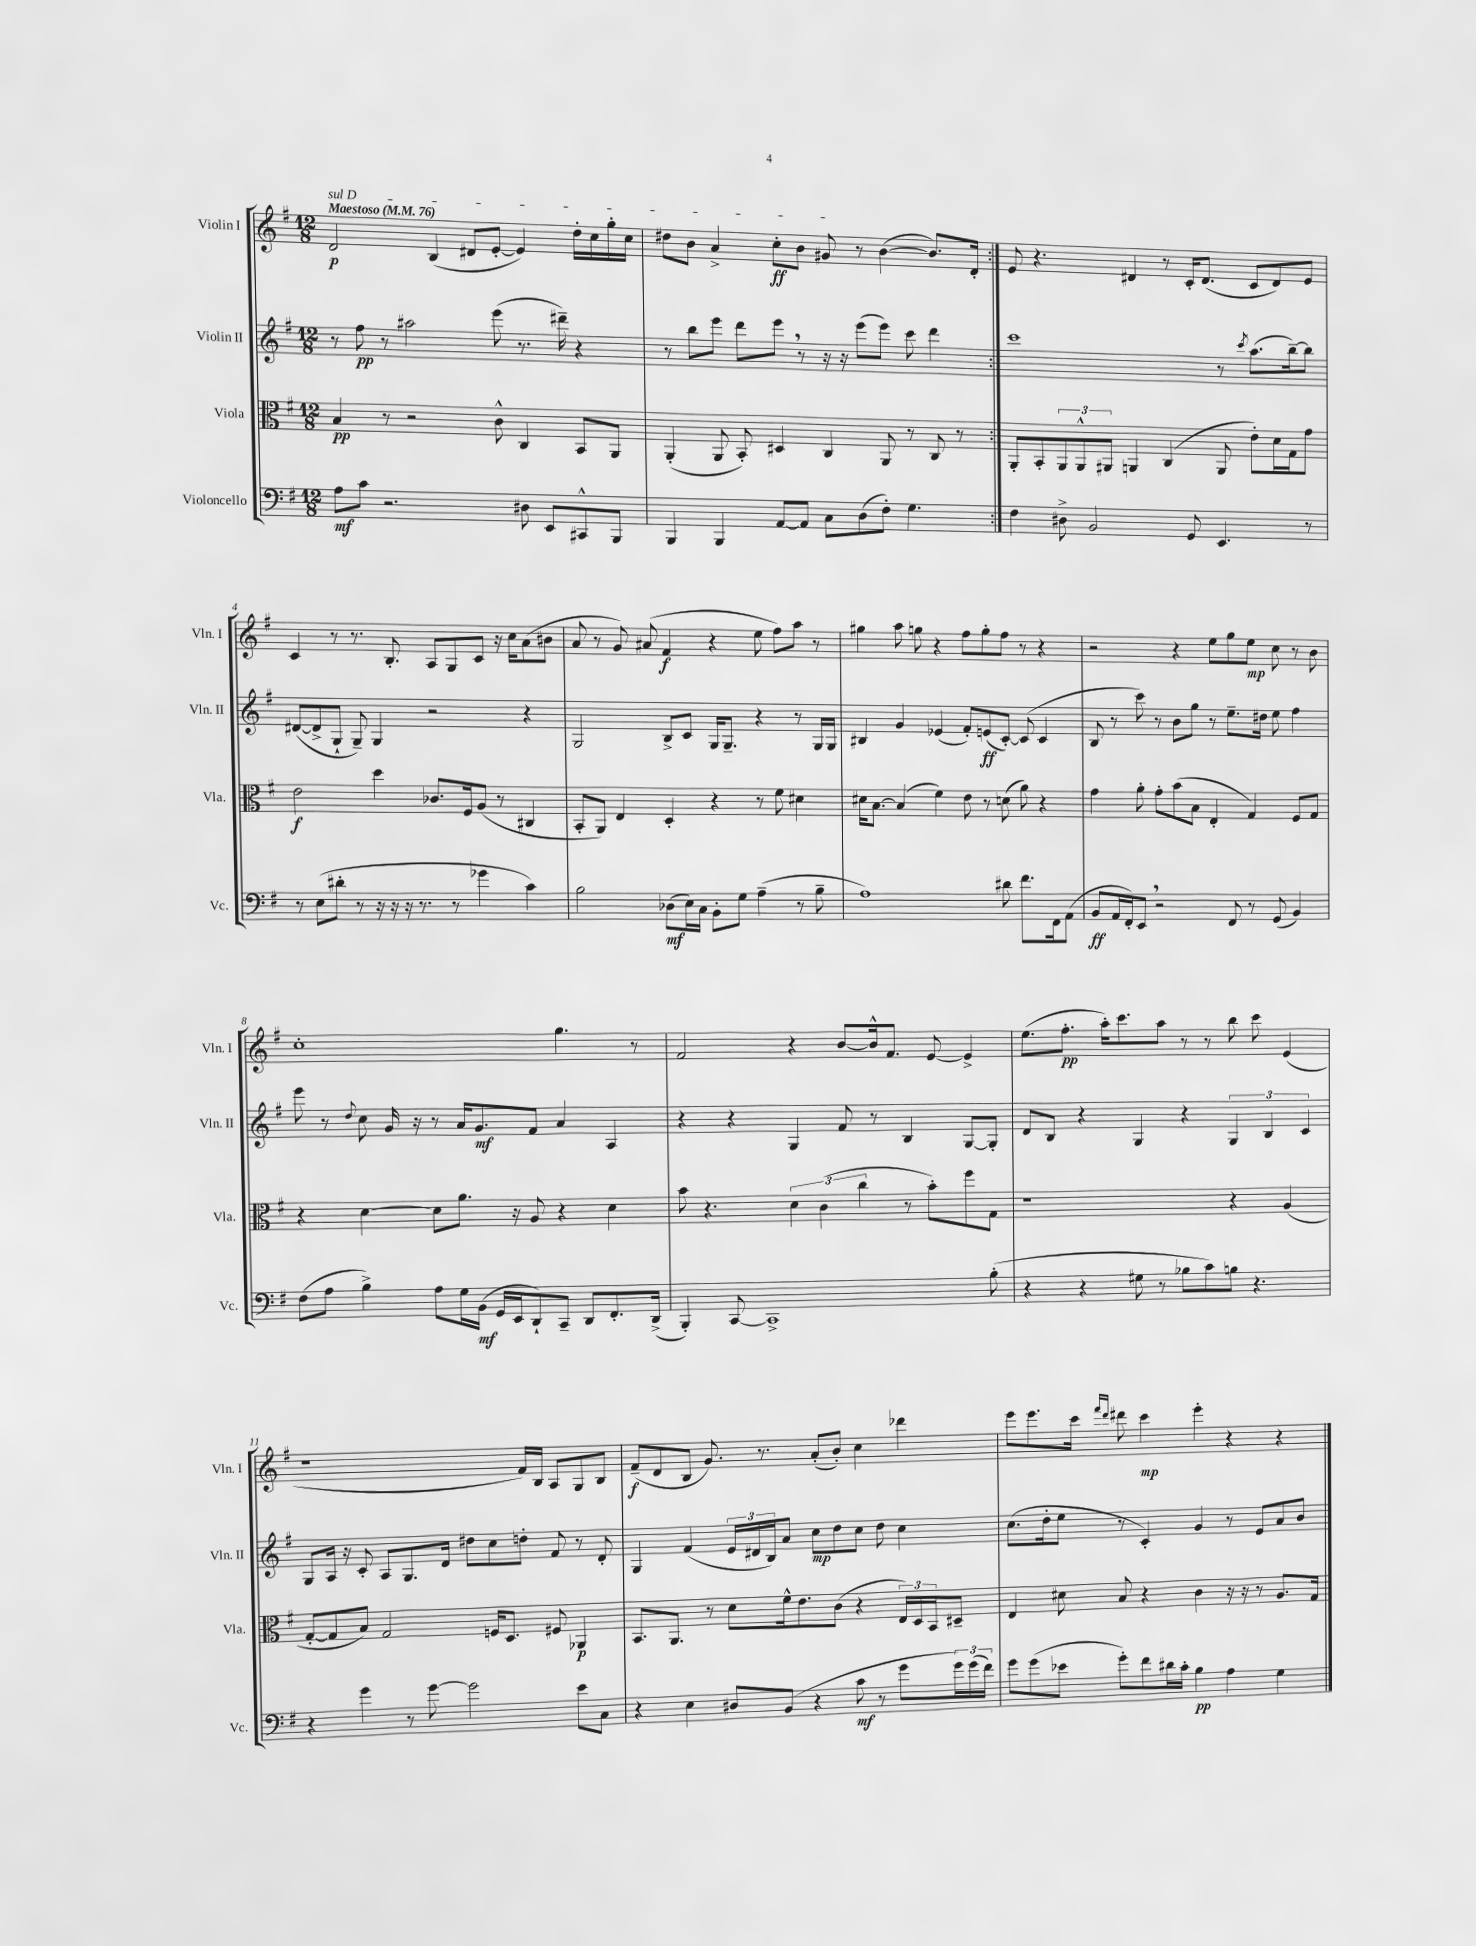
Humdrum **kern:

**kern	**dynam	**kern	**dynam	**kern	**dynam	**kern	**dynam
*part4	*part4	*part3	*part3	*part2	*part2	*part1	*part1
*staff4	*staff4	*staff3	*staff3	*staff2	*staff2	*staff1	*staff1
*I"Violoncello	*	*I"Viola	*	*I"Violin II	*	*I"Violin I	*
*I'Vc.	*	*I'Vla.	*	*I'Vln. II	*	*I'Vln. I	*
*clefF4	*	*clefC3	*	*clefG2	*	*clefG2	*
*k[f#]	*	*k[f#]	*	*k[f#]	*	*k[f#]	*
*M12/8	*	*M12/8	*	*M12/8	*	*M12/8	*
*MM76	*	*MM76	*	*MM76	*	*MM76	*
=1	=1	=1	=1	=1	=1	=1	=1
!	!	!	!	!	!	!LO:TX:a:B:t=Maestoso	!
!	!	!	!	!	!	!LO:TX:a:i:t=sul D	!
8A\L	mf	4B/	pp	8r	.	2d/	p
8c\J	.	.	.	8ff#\	pp	.	.
2.r	.	8r	.	8r	.	.	.
.	.	2r	.	2aa#X\	.	.	.
.	.	.	.	.	.	(4B/	.
.	.	.	.	.	.	8d#X/L	.
.	.	8c^^\	.	(8eee\	.	[8e'/J	.
8D#X\	.	4C/	.	8.r	.	4e/])	.
8EE/L	.	.	.	.	.	.	.
.	.	.	.	16ddd#X~\)	.	.	.
8CC#X^^/	.	8BB/L	.	4r	.	16dd'\LL	.
.	.	.	.	.	.	16cc\	.
8BBB/J	.	8AA/J	.	.	.	16gg'\	.
.	.	.	.	.	.	16cc\JJ	.
=2	=2	=2	=2	=2	=2	=2	=2
4BBB/	.	(4AA'/	.	8r	.	8dd#X\L	.
.	.	.	.	8bb\L	.	8b\J	.
4BBB/	.	8AA/	.	8eee\J	.	4a^/	.
.	.	8BB'/)	.	8ddd\L	.	.	.
[8AA/L	.	4D#X/	.	8eee,\J	.	8cc'\L	ff
8AA/J]	.	.	.	8r	.	8b\J	.
8C\L	.	4C/	.	16r	.	8g#X/	.
.	.	.	.	16r	.	.	.
(8D\	.	.	.	(8eee\L	.	8r	.
8F#'\J)	.	8AA/	.	8eee\J)	.	([4b\	.
4.G\	.	8r	.	8ccc\	.	.	.
.	.	8C/	.	4ddd\	.	8.b/L])	.
.	.	8r	.	.	.	.	.
.	.	.	.	.	.	16d'/Jk	.
=3:|!	=3:|!	=3:|!	=3:|!	=3:|!	=3:|!	=3:|!	=3:|!
4F#\	.	8AA'/L	.	1ccc	.	8e/	.
.	.	8BB'/	.	.	.	4.r	.
8D#X^\	.	12AA/	.	.	.	.	.
.	.	12AA^^/	.	.	.	.	.
2BB/	.	.	.	.	.	.	.
.	.	12AA#X/J	.	.	.	.	.
.	.	4AAn/	.	.	.	4d#X/	.
.	.	(4C/	.	.	.	8r	.
8GG/	.	.	.	.	.	16c'/KL	.
.	.	.	.	.	.	(8.d#/J	.
4.EE/	.	8AA/	.	8r	.	.	.
.	.	.	.	8qccc/	.	.	.
.	.	8e'\L)	.	(8.aa\L	.	8c/L	.
.	.	16d\L	.	.	.	8d#/)	.
.	.	16G\J	.	[16bb~\k)	.	.	.
8r	.	8g\J	.	8bb\J]	.	8e/J	.
!!LO:LB:g=z
=4	=4	=4	=4	=4	=4	=4	=4
8r	.	2e\	f	([8d#X/L	.	4c/	.
(8E\L	.	.	.	8d#^/]	.	.	.
8d#X'\J	.	.	.	8G`/J	.	8r	.
8r	.	.	.	8G~/)	.	8.r	.
16r	.	4dd\	.	4G/	.	.	.
16r	.	.	.	.	.	8.B'/	.
16r	.	.	.	.	.	.	.
8.r	.	.	.	.	.	.	.
.	.	8.c-X/L	.	2r	.	8A/L	.
8r	.	.	.	.	.	8G/	.
.	.	16F#/k	.	.	.	.	.
4g-X\	.	(8A/J	.	.	.	8c/J	.
.	.	8r	.	.	.	16r	.
.	.	.	.	.	.	16cc\KL	.
4c\)	.	4C#X/	.	4r	.	(8a\	.
.	.	.	.	.	.	8b#X\J	.
=5	=5	=5	=5	=5	=5	=5	=5
2B\	.	8BB'/L	.	2G/	.	8a/	.
.	.	8AA/J)	.	.	.	8r	.
.	.	4E/	.	.	.	8g/)	.
.	.	.	.	.	.	(8a#X/	.
(8D-X\L	mf	4D'/	.	8B^/L	.	4f#/	f
16E\L)	.	.	.	8c/J	.	.	.
16C\JJ	.	.	.	.	.	.	.
8BB'\L	.	4r	.	16G/KL	.	4r	.
.	.	.	.	8.G~/J	.	.	.
8G\J	.	.	.	.	.	.	.
(4A~\	.	8r	.	4r	.	8ee\	.
.	.	8f#\	.	.	.	8ff#\L)	.
8r	.	4d#X\	.	8r	.	8aa\J	.
8B~\	.	.	.	16G/LL	.	8r	.
.	.	.	.	16G/JJ	.	.	.
=6	=6	=6	=6	=6	=6	=6	=6
1A)	.	16d#X\KL	.	4B#X/	.	4gg#X\	.
.	.	[8.B\J	.	.	.	.	.
.	.	(4B/]	.	4g/	.	8aa\	.
.	.	.	.	.	.	8ggn\	.
.	.	4f#\)	.	(4e-X/	.	4r	.
.	.	8e\	.	8f#'/L)	.	8ff#\L	.
.	.	8r	.	(8en/	ff	8gg'\	.
8d#X\	.	(8dn\	.	[8c'/J)	.	8ff#\J	.
8.f#\L	.	8a\)	.	(8c/]	.	8r	.
.	.	4r	.	4c/	.	4r	.
16FF#\k	.	.	.	.	.	.	.
(8AA\J	.	.	.	.	.	.	.
=7	=7	=7	=7	=7	=7	=7	=7
8BB/L	ff	4g\	.	8B/	.	2r	.
16AA/L	.	.	.	8r	.	.	.
16FF#'/J)	.	.	.	.	.	.	.
8EE,/J	.	8a'\	.	8ccc\)	.	.	.
2r	.	8g'\L	.	8r	.	.	.
.	.	(8b\	.	8b\L	.	4r	.
.	.	8B\J	.	8gg\J	.	.	.
.	.	4E'/	.	8r	.	8ee\L	.
8FF#/	.	.	.	8.ee~\L	.	8gg\	.
8r	.	4G/)	.	.	.	8ee\J	mp
.	.	.	.	16dd#X\Jk	.	.	.
(8GG/	.	.	.	8ee\	.	8cc\	.
4BB/)	.	8F#/L	.	4ff#\	.	8r	.
.	.	8G/J	.	.	.	8b\	.
!!LO:LB:g=z
=8	=8	=8	=8	=8	=8	=8	=8
(8F#\L	.	4r	.	8eee\	.	1cc'	.
8A\J	.	.	.	8r	.	.	.
.	.	.	.	8qqdd/	.	.	.
4B^\)	.	[4d\	.	8cc\	.	.	.
.	.	.	.	16g/	.	.	.
.	.	.	.	16r	.	.	.
8A\L	.	8d\L]	.	8r	.	.	.
16G\L	.	8.a\J	.	16a/KL	.	.	.
(16BB\JJ	mf	.	.	8.g/	mf	.	.
16GG/LL	.	.	.	.	.	.	.
16EE/J	.	16r	.	.	.	.	.
8DD`/)	.	8A/	.	8f#/J	.	.	.
8CC~/J	.	4r	.	4a/	.	4.gg\	.
8DD/L	.	.	.	.	.	.	.
8.FF#'/	.	4d\	.	4A/	.	.	.
.	.	.	.	.	.	8r	.
(16DD^/Jk	.	.	.	.	.	.	.
=9	=9	=9	=9	=9	=9	=9	=9
4BBB'/)	.	8b\	.	4r	.	2f#/	.
.	.	4.r	.	.	.	.	.
[8CC/	.	.	.	4r	.	.	.
1CC^]	.	.	.	.	.	.	.
.	.	6d\	.	4G/	.	4r	.
.	.	(6c\	.	.	.	.	.
.	.	.	.	8f#/	.	[8b/L	.
.	.	6cc\	.	.	.	.	.
.	.	.	.	8r	.	16b^^/k]	.
.	.	.	.	.	.	8.f#/J	.
.	.	8r	.	4B/	.	.	.
.	.	8b'\L)	.	.	.	[8e/	.
.	.	8ff#\	.	[8G/L	.	4e^/]	.
(8B'\	.	8G\J	.	8G'/J]	.	.	.
=10	=10	=10	=10	=10	=10	=10	=10
4r	.	1r	.	8d/L	.	(8.ee\L	.
.	.	.	.	8B/J	.	.	.
.	.	.	.	.	.	8.ff#'\J	pp
4r	.	.	.	4r	.	.	.
.	.	.	.	.	.	16aa'\KL)	.
.	.	.	.	.	.	8.ccc\	.
8G#X\	.	.	.	4G/	.	.	.
8r	.	.	.	.	.	8aa\J	.
8B-X\L	.	.	.	4r	.	8r	.
8c\)	.	.	.	.	.	8r	.
8Bn\J	.	4r	.	6G/	.	8bb\	.
4.r	.	.	.	.	.	8ccc\	.
.	.	.	.	6B/	.	.	.
.	.	(4A/	.	.	.	(4e/	.
.	.	.	.	6c/	.	.	.
!!LO:LB:g=z
=11	=11	=11	=11	=11	=11	=11	=11
4r	.	[8G'/L	.	8G/L	.	1r	.
.	.	8G/]	.	16A/Jk	.	.	.
.	.	.	.	16r	.	.	.
4g\	.	8B/J)	.	8c'/	.	.	.
.	.	2G/	.	8A/L	.	.	.
8r	.	.	.	8.G/	.	.	.
[8g\	.	.	.	.	.	.	.
.	.	.	.	16d/Jk	.	.	.
2g\]	.	.	.	8dd#X\L	.	.	.
.	.	16Fn/KL	.	8cc\	.	.	.
.	.	8.D/J	.	.	.	.	.
.	.	.	.	8ddn'\J	.	16f#/LL)	.
.	.	.	.	.	.	16B/JJ	.
.	.	8F#X/	.	8f#/	.	8A/L	.
8e\L	.	4AA-X/	p	8r	.	8G/	.
8C\J	.	.	.	8d'/	.	8B/J	.
=12	=12	=12	=12	=12	=12	=12	=12
4r	.	8.BB/L	.	4G/	.	(8f#~/L	f
.	.	.	.	.	.	8d/	.
.	.	8.AA/J	.	.	.	.	.
4E\	.	.	.	(4f#/	.	8B/J	.
.	.	8r	.	.	.	8.g/)	.
8D#X/L	.	8d\L	.	24e/LL	.	.	.
.	.	.	.	24d#X/	.	.	.
.	.	.	.	.	.	8.r	.
.	.	.	.	24B/J)	.	.	.
(8BB/J	.	16f#^^\k	.	8a/J	.	.	.
.	.	8.e\	.	.	.	.	.
4r	.	.	.	8cc\L	mp	(8a'/L	.
.	.	(8c\J	.	8dd\	.	8b'/J)	.
8c\	mf	4r	.	8cc\J	.	4cc\	.
8r	.	.	.	8dd\	.	.	.
8g\L	.	24E/LL)	.	4cc\	.	4ddd-X\	.
.	.	24D/	.	.	.	.	.
.	.	24BB/J	.	.	.	.	.
24g\L)	.	8D#X~/J	.	.	.	.	.
(24g\	.	.	.	.	.	.	.
24f#\JJ)	.	.	.	.	.	.	.
=13	=13	=13	=13	=13	=13	=13	=13
8g\L	.	4E/	.	(8.cc\L	.	8eee\L	.
(8g\	.	.	.	.	.	8.eee\	.
.	.	.	.	16dd'\k	.	.	.
8e-X\J	.	8d#X\	.	8ee\J	.	.	.
.	.	.	.	.	.	16ccc\Jk	.
.	.	.	.	.	.	16qqfff#/LL	.
.	.	.	.	.	.	16qqddd/JJ	.
8g'\L)	.	8B/	.	8r	.	8ddd#X\	.
8f#\	.	4r	.	4c'/)	.	4ccc\	mp
16d#X\L	.	.	.	.	.	.	.
16c'\JJ	.	.	.	.	.	.	.
4B\	pp	4c\	.	4g/	.	4eee'\	.
4A\	.	16r	.	8r	.	4r	.
.	.	16r	.	.	.	.	.
.	.	8r	.	8e/L	.	.	.
4G\	.	8.A/L	.	8a/	.	4r	.
.	.	.	.	8b/J	.	.	.
.	.	16G/Jk	.	.	.	.	.
==	==	==	==	==	==	==	==
*-	*-	*-	*-	*-	*-	*-	*-
